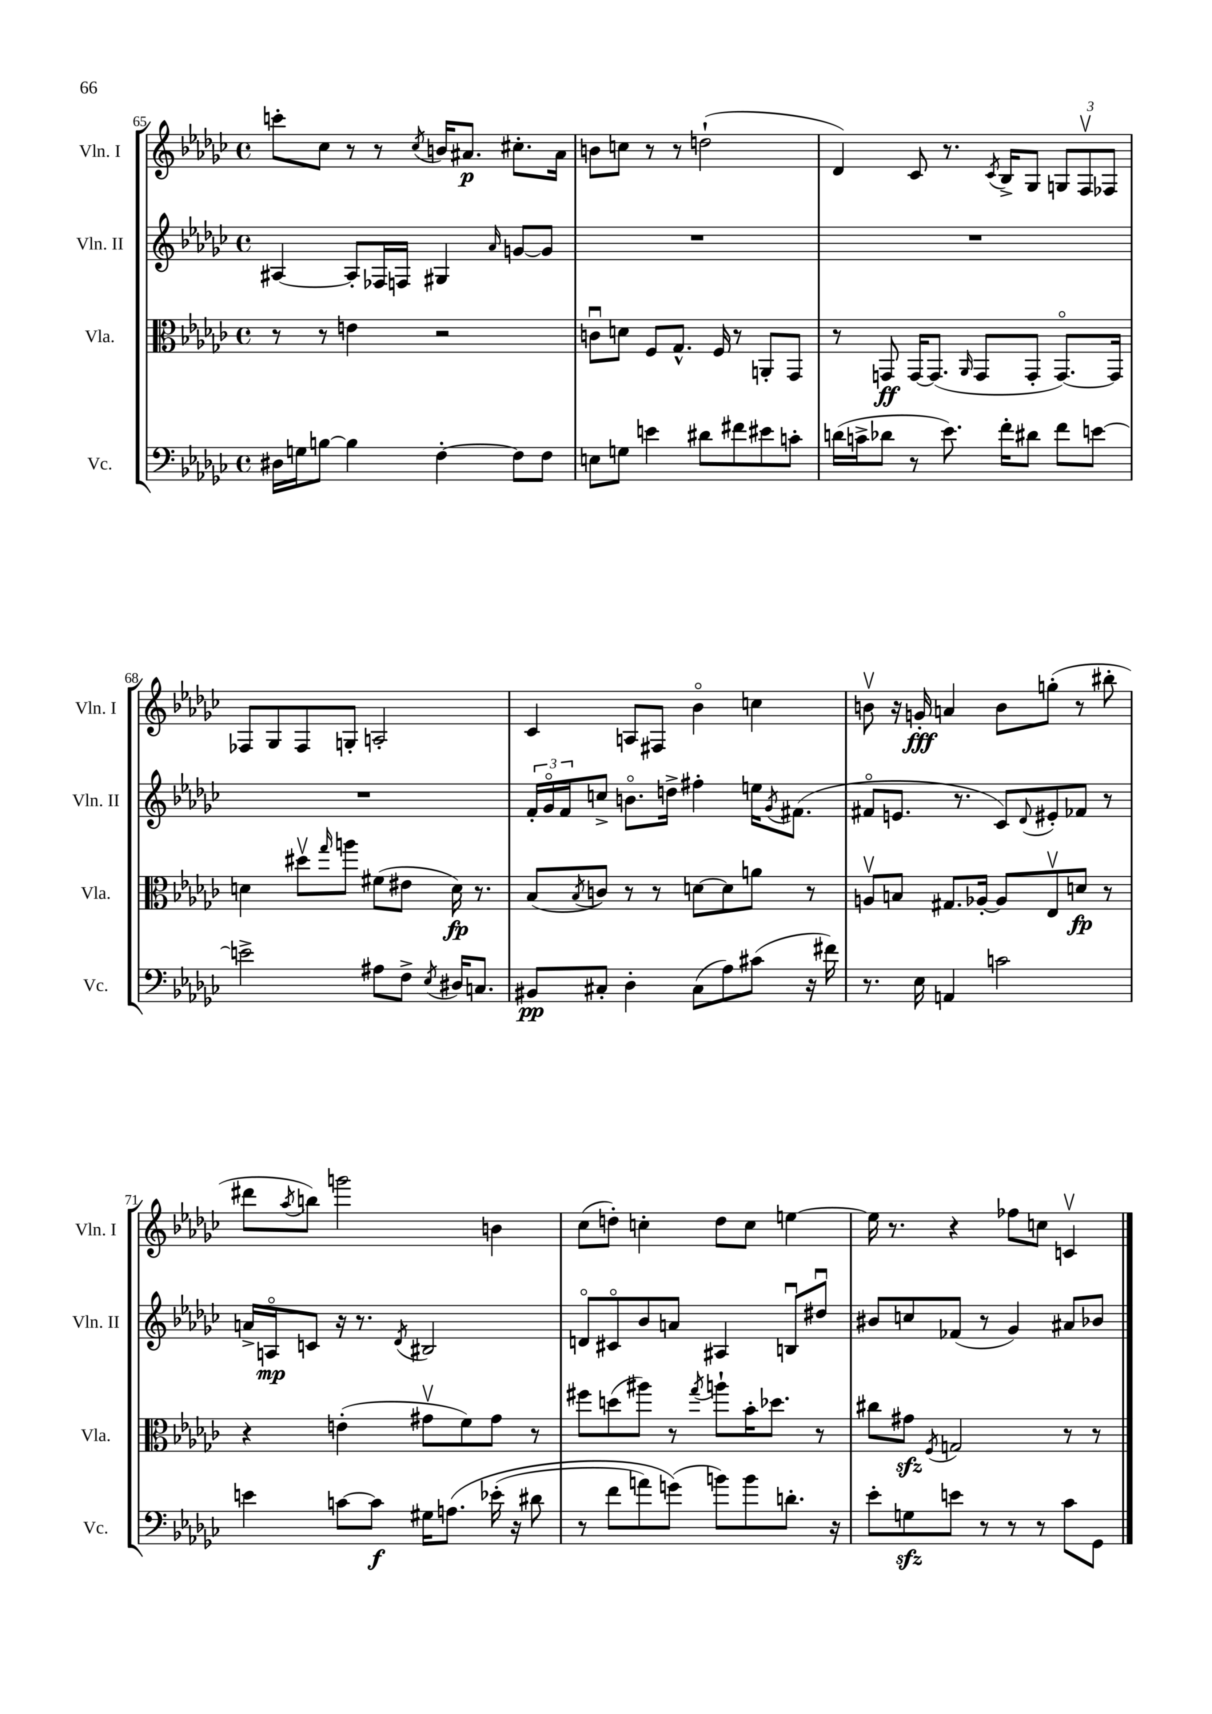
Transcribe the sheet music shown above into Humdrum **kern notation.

**kern	**kern	**kern	**kern
*staff4	*staff3	*staff2	*staff1
*clefF4	*clefC3	*clefG2	*clefG2
*k[b-e-a-d-g-c-]	*k[b-e-a-d-g-c-]	*k[b-e-a-d-g-c-]	*k[b-e-a-d-g-c-]
*M4/4	*M4/4	*M4/4	*M4/4
*met(c)	*met(c)	*met(c)	*met(c)
16D#\LL	8r	[4A#/	8ccc'\L
16G\J	.	.	.
[8B\J	8r	.	8cc-\J
4B\]	4e\	8A#'/]L	8r
.	.	16F-/L	8r
.	.	16F/JJ	.
.	.	.	8qcc-/
[4F'\	2r	4G#/	16b/LK
.	.	.	8.a#/J
.	.	16qqa-/	.
8F\]L	.	[8g/L	8.cc#'\L
8F\J	.	8g/]J	.
.	.	.	16a#\Jk
=	=	=	=
8E\L	8cu\L	1r	8b\L
8G\J	8d\J	.	8cc\J
4e\	8F/L	.	8r
.	8.G-^^/J	.	8r
8d#\L	.	.	(2dd`\
.	16F/	.	.
8f#\	8r	.	.
8e#\	8AA'/L	.	.
8c'\J	8GG-/J	.	.
=	=	=	=
(16d\LL	8r	1r	4d-/)
16c^\J	.	.	.
8d-\J	8GG/	.	.
8r	[16GG/LK	.	8c-/
.	(8.GG/]J	.	.
8.e-\)	.	.	8.r
.	16qqAA-/	.	.
.	8GG/L	.	.
.	.	.	8qc-/
16f'\LK	.	.	16B-^/LK
8d#\J	8GG'/J	.	8G-/J
8f\L	[8.GGo/L)	.	12G/L
.	.	.	12Fv/
[8e\J	.	.	.
.	.	.	12F-/J
.	16GG/]Jk	.	.
=	=	=	=
2e^\]	4d\	1r	8F-/L
.	.	.	8G-/
.	8dd#v\L	.	8F-/
.	16qqgg-/	.	.
.	8aa\J	.	8G'/J
8A#\L	(8f#\L	.	2A'/
8F^\J	8e#\J	.	.
8qE-/	.	.	.
16D#/LK	16d\)	.	.
8.C/J	8.r	.	.
=	=	=	=
8BB#/L	(8B-/L	24f'/LL	4c-/
.	.	24g-o/	.
.	.	24f/J	.
.	8qB-/	.	.
8C#'/J	8c/J)	8cc^/J	.
4D-'\	8r	8.bo\L	8A/L
.	8r	.	8F#/J
.	.	16dd^\Jk	.
(8C#\L	[8d\L	4ff#'\	4b-o\
8A-\)	8d\]	.	.
(8c#\J	8a\J	16ee\LK	4cc\
.	.	8qg-/	.
.	.	(8.f#\J	.
16r	8r	.	.
16f#\)	.	.	.
=	=	=	=
8.r	8Av/L	8f#o/L	8bv\
.	8B/J	8.e/J	16r
16E-\	.	.	16g'/
4AA/	8.G#/L	.	4a/
.	.	8.r	.
.	[16A-'/Jk	.	.
2c\	8A-/]L	8c-/L)	8b\L
.	.	8qqd-/	.
.	8E-v/	8e#'/	(8gg'\J
.	8d/J	8f-/J	8r
.	8r	8r	8bb#'\
=	=	=	=
4e\	4r	16a^/LL	8ddd#\L
.	.	16Ao/J	.
.	.	.	8qaa-/
.	.	8c/J	8bb\J)
[8c\L	(4e'\	16r	2ggg\
.	.	8.r	.
8c\]J	.	.	.
.	.	8qd-/	.
16G#\LK	8g#v\L	2B#/	.
&(8.A\J	.	.	.
.	8f\)	.	.
(16e-'\	8g#\J	.	4b\
16r	.	.	.
8d#\	8r	.	.
=	=	=	=
8r	8ff#\L	8do/L	(8cc-\L
8f\L	(8dd\	8c#o/	8dd'\J)
8a\)	8aa#\J)	8b-/	4cc'\
(8g\J&)	8r	8a/J	.
.	8qgg-/	.	.
8b\L)	8aa`\L	4A#/	8dd\L
8b\	16b-'\K	.	8cc\J
.	8.dd-\J	.	.
8.d'\J	.	8Bu/L	[4ee\
.	8r	8dd#u/J	.
16r	.	.	.
=	=	=	=
8e-'\L	8cc#\L	8b#/L	16ee\]
.	.	.	8.r
8G\	8g#\J	8cc/	.
.	8qF/	.	.
8e\J	2G/	(8f-/J	4r
8r	.	8r	.
8r	.	4g-/)	8ff-\L
8r	.	.	8cc\J
8c-\L	8r	8a#/L	4cv/
8GG-\J	8r	8b-/J	.
==	==	==	==
*-	*-	*-	*-
